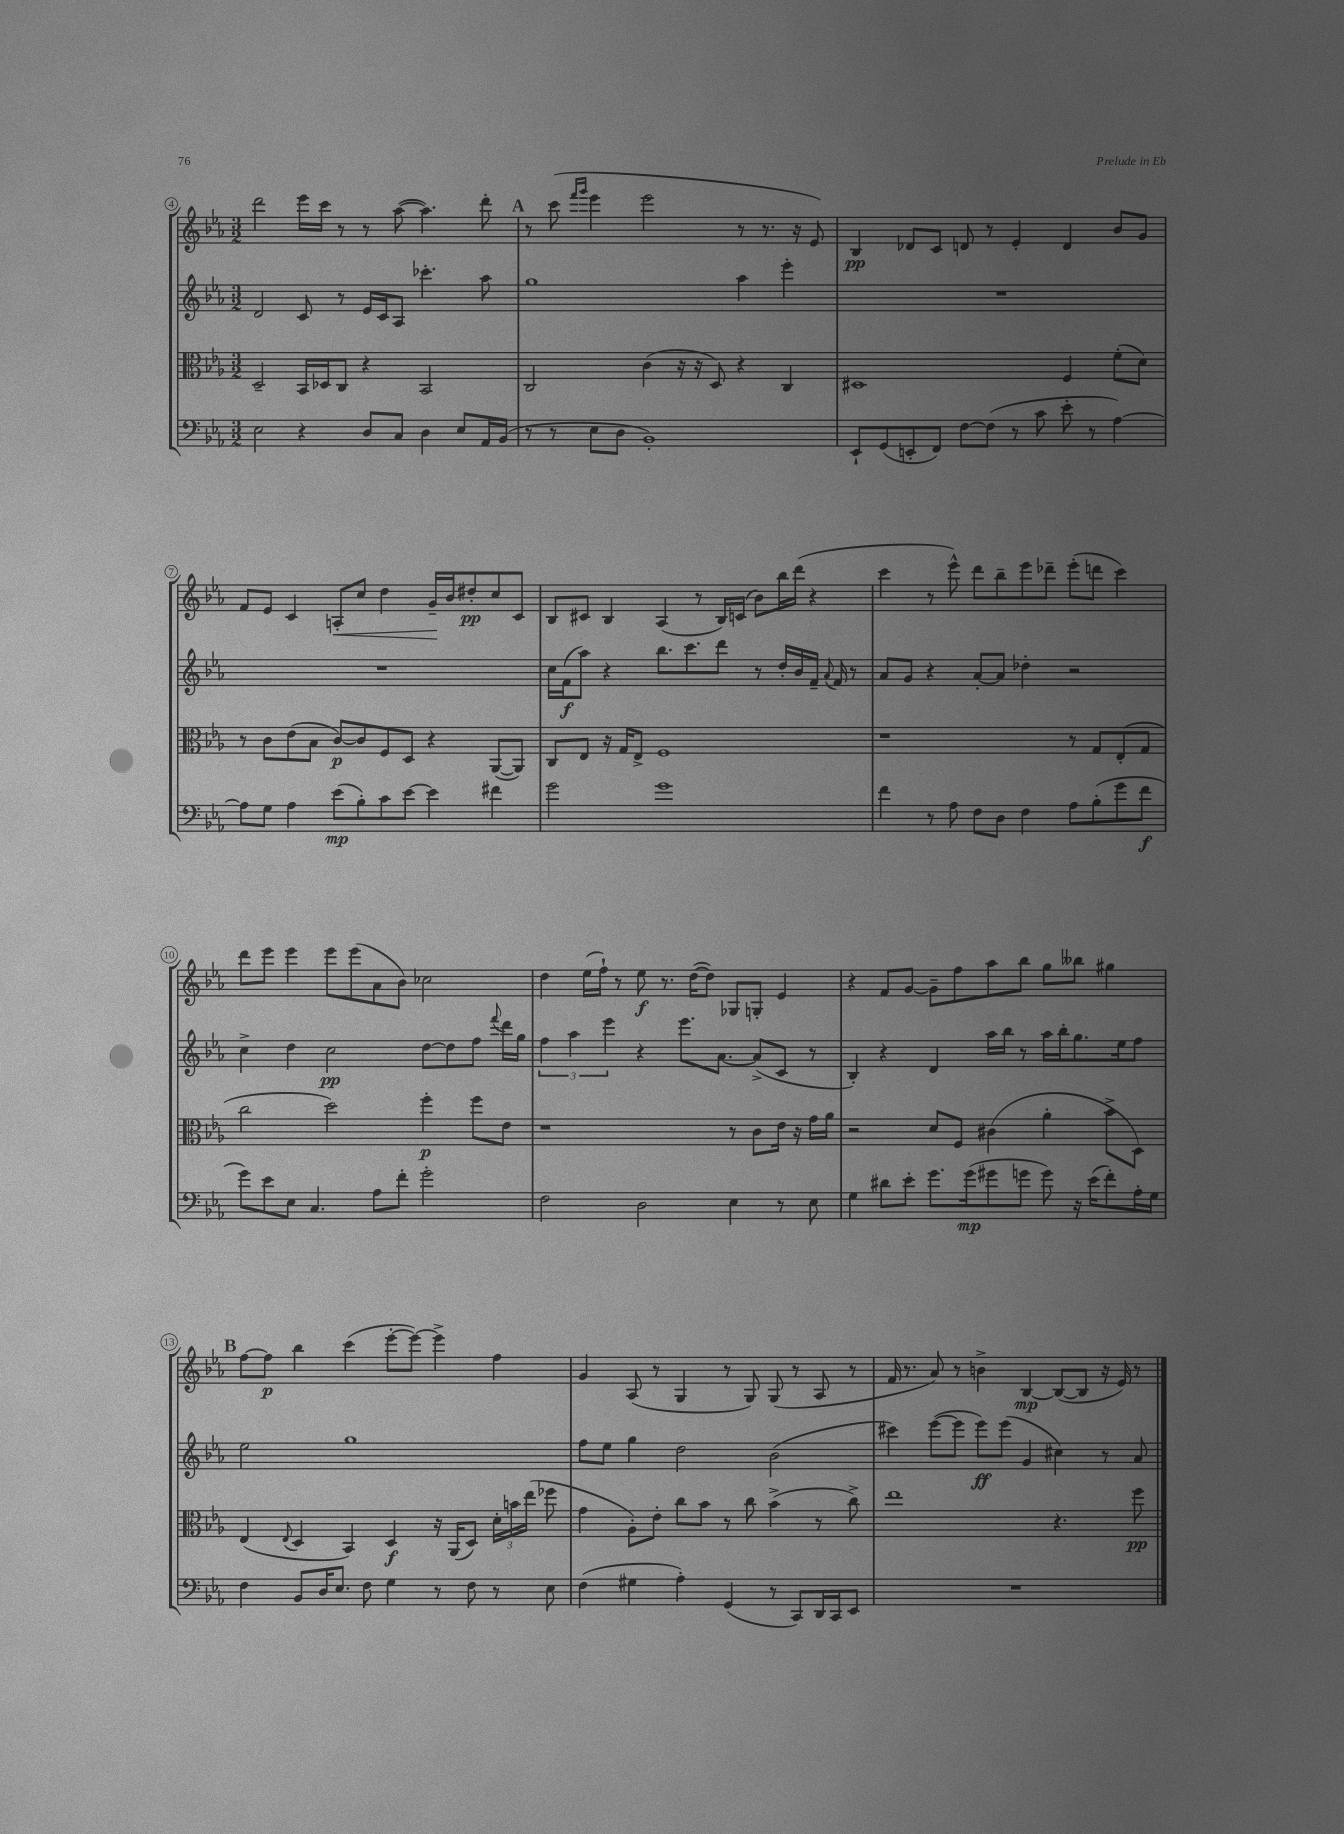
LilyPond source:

<<
\new StaffGroup <<
\new Staff = "s0" {
    \clef treble \key ees \major \numericTimeSignature \time 3/2
    \autoBeamOff d'''2 ees'''16[ c'''16] r8 r8 aes''8~( aes''4.) d'''8-. |
    \mark \markup { \bold "A" } r8 c'''8( \grace { f'''16[ g'''16] } ees'''4 ees'''2 r8 r8. r16 ees'8) |
    bes4\pp des'8[ c'8] d'8 r8 ees'4-. d'4 bes'8[ g'8] |
    f'8[ ees'8] c'4 a8[-.\< c''8] d''4 g'16[--\! bes'16 dis''8-.\pp c''8 c'8] |
    bes8[ cis'8] bes4 aes4( r8 bes16[) c'16]( bes'8[) bes''16 d'''16]( r4 |
    c'''4 r8 ees'''8-^) d'''8[ bes''8-- ees'''8 des'''8]-- ees'''8[-.( d'''8] c'''4) |
    d'''8[ ees'''8] ees'''4 ees'''8[ ees'''8( aes'8 bes'8]) ces''2 |
    d''4 ees''16[( f''16]-!) r8 ees''8\f r8. d''16[~( d''8]) ges8[ g8]-. ees'4 |
    r4 f'8[ g'8]~ g'8[-- f''8 aes''8 bes''8] g''8[ beses''8] gis''4 |
    \mark \markup { \bold "B" } f''8[~ f''8]\p bes''4 c'''4( ees'''8[~-. ees'''8]~) ees'''4-> f''4 |
    g'4 aes8( r8 g4 r8 g8) g8( r8 aes8 r8 |
    f'16 r8. aes'8) r8 b'4-> bes4~\mp bes8[~( bes8] r16 ees'16) r8 \bar "|." |
}
\new Staff = "s1" {
    \clef treble \key ees \major \numericTimeSignature \time 3/2
    \autoBeamOff d'2 c'8 r8 ees'16[ c'16 aes8] ces'''4.-. aes''8 |
    \mark \markup { \bold "A" } g''1 aes''4 ees'''4-. |
    R1. |
    R1. |
    c''16[ f'16\f( aes''8]) r4 bes''8.[ c'''8. d'''8] r8 d''16[-. bes'16 f'16]-- \appoggiatura { aes'8 } f'16 r8 |
    aes'8[ g'8] r4 aes'8[~-. aes'8] des''4-. r2 |
    c''4-> d''4 c''2\pp d''8[~ d''8 f''8] \appoggiatura { f'''8 } d'''16[ g''16] |
    \tuplet 3/2 { f''4 aes''4 ees'''4 } r4 ees'''8.[ aes'8.]~ aes'8[->( c'8] r8 |
    bes4-.) r4 d'4 aes''16[ bes''16] r8 aes''16[ bes''16-. g''8. ees''16 f''8] |
    \mark \markup { \bold "B" } ees''2 g''1 |
    f''8[ ees''8] g''4 d''2 bes'2( |
    cis'''4) ees'''8[~( ees'''8] ees'''8[\ff) ees'''8]( g'4 cis''4) r8 aes'8 \bar "|." |
}
\new Staff = "s2" {
    \clef alto \key ees \major \numericTimeSignature \time 3/2
    \autoBeamOff d2-- bes,16[ des16 c8] r4 bes,2 |
    \mark \markup { \bold "A" } c2 c'4( r16 r16 d8) r4 c4 |
    dis1 f4 f'8[-.( d'8]) |
    r8 c'8[ ees'8( bes8] c'8[~\p) c'8 f8 d8] r4 aes,8[~( aes,8]) |
    c8[ ees8] r16 g16[ ees8]-> f1 |
    r1 r8 g8[ ees8-.( g8] |
    c''2 d''2) f''4-.\p f''8[ ees'8] |
    r1 r8 c'8[ ees'16] r16 g'16[ aes'16] |
    r2 d'8[ f8] cis'4( aes'4-. bes'8[-> d8]) |
    \mark \markup { \bold "B" } ees4( \appoggiatura { ees8 } d4 bes,4) d4\f r16 aes,16[( d8]) \tuplet 3/2 { d'16[-. b'16 ees''16]( } fes''8 |
    g'4 aes8[-.) ees'8]-. c''8[ bes'8] r8 c''8 bes'4->( r8 c''8->) |
    ees''1 r4. f''8\pp \bar "|." |
}
\new Staff = "s3" {
    \clef bass \key ees \major \numericTimeSignature \time 3/2
    \autoBeamOff ees2 r4 d8[ c8] d4 ees8[ aes,16 bes,16]( |
    \mark \markup { \bold "A" } r8 r8 ees8[ d8] bes,1-.) |
    ees,8[-! g,8( e,8-. f,8]) f8[~ f8]( r8 c'8 ees'8-. r8 aes4~) |
    aes8[ g8] aes4 ees'8[\mp( bes8-.) c'8 ees'8]~ ees'4 fis'4 |
    g'2 g'1 |
    f'4 r8 aes8 f8[ d8] f4 aes8[ bes8-.( g'8 f'8]\f |
    g'8[) ees'8 ees8] c4. aes8[ f'8]-. g'2-. |
    f2 d2 ees4 r8 ees8 |
    g4 dis'8[ ees'8]-. g'8.[ g'16\mp( gis'8 g'8] g'8) r16 ees'16[( f'8-.) aes16-. g16] |
    \mark \markup { \bold "B" } f4 bes,8[ d16 ees8.] f8 g4 r8 f8 r8 ees8 |
    f4( gis4 aes4-.) g,4( r8 c,8[) d,16 c,16 ees,8] |
    R1. \bar "|." |
}
>>
>>
\layout { \context { \Score currentBarNumber = #4 \override BarNumber.stencil = #(make-stencil-circler 0.1 0.3 ly:text-interface::print) } }
